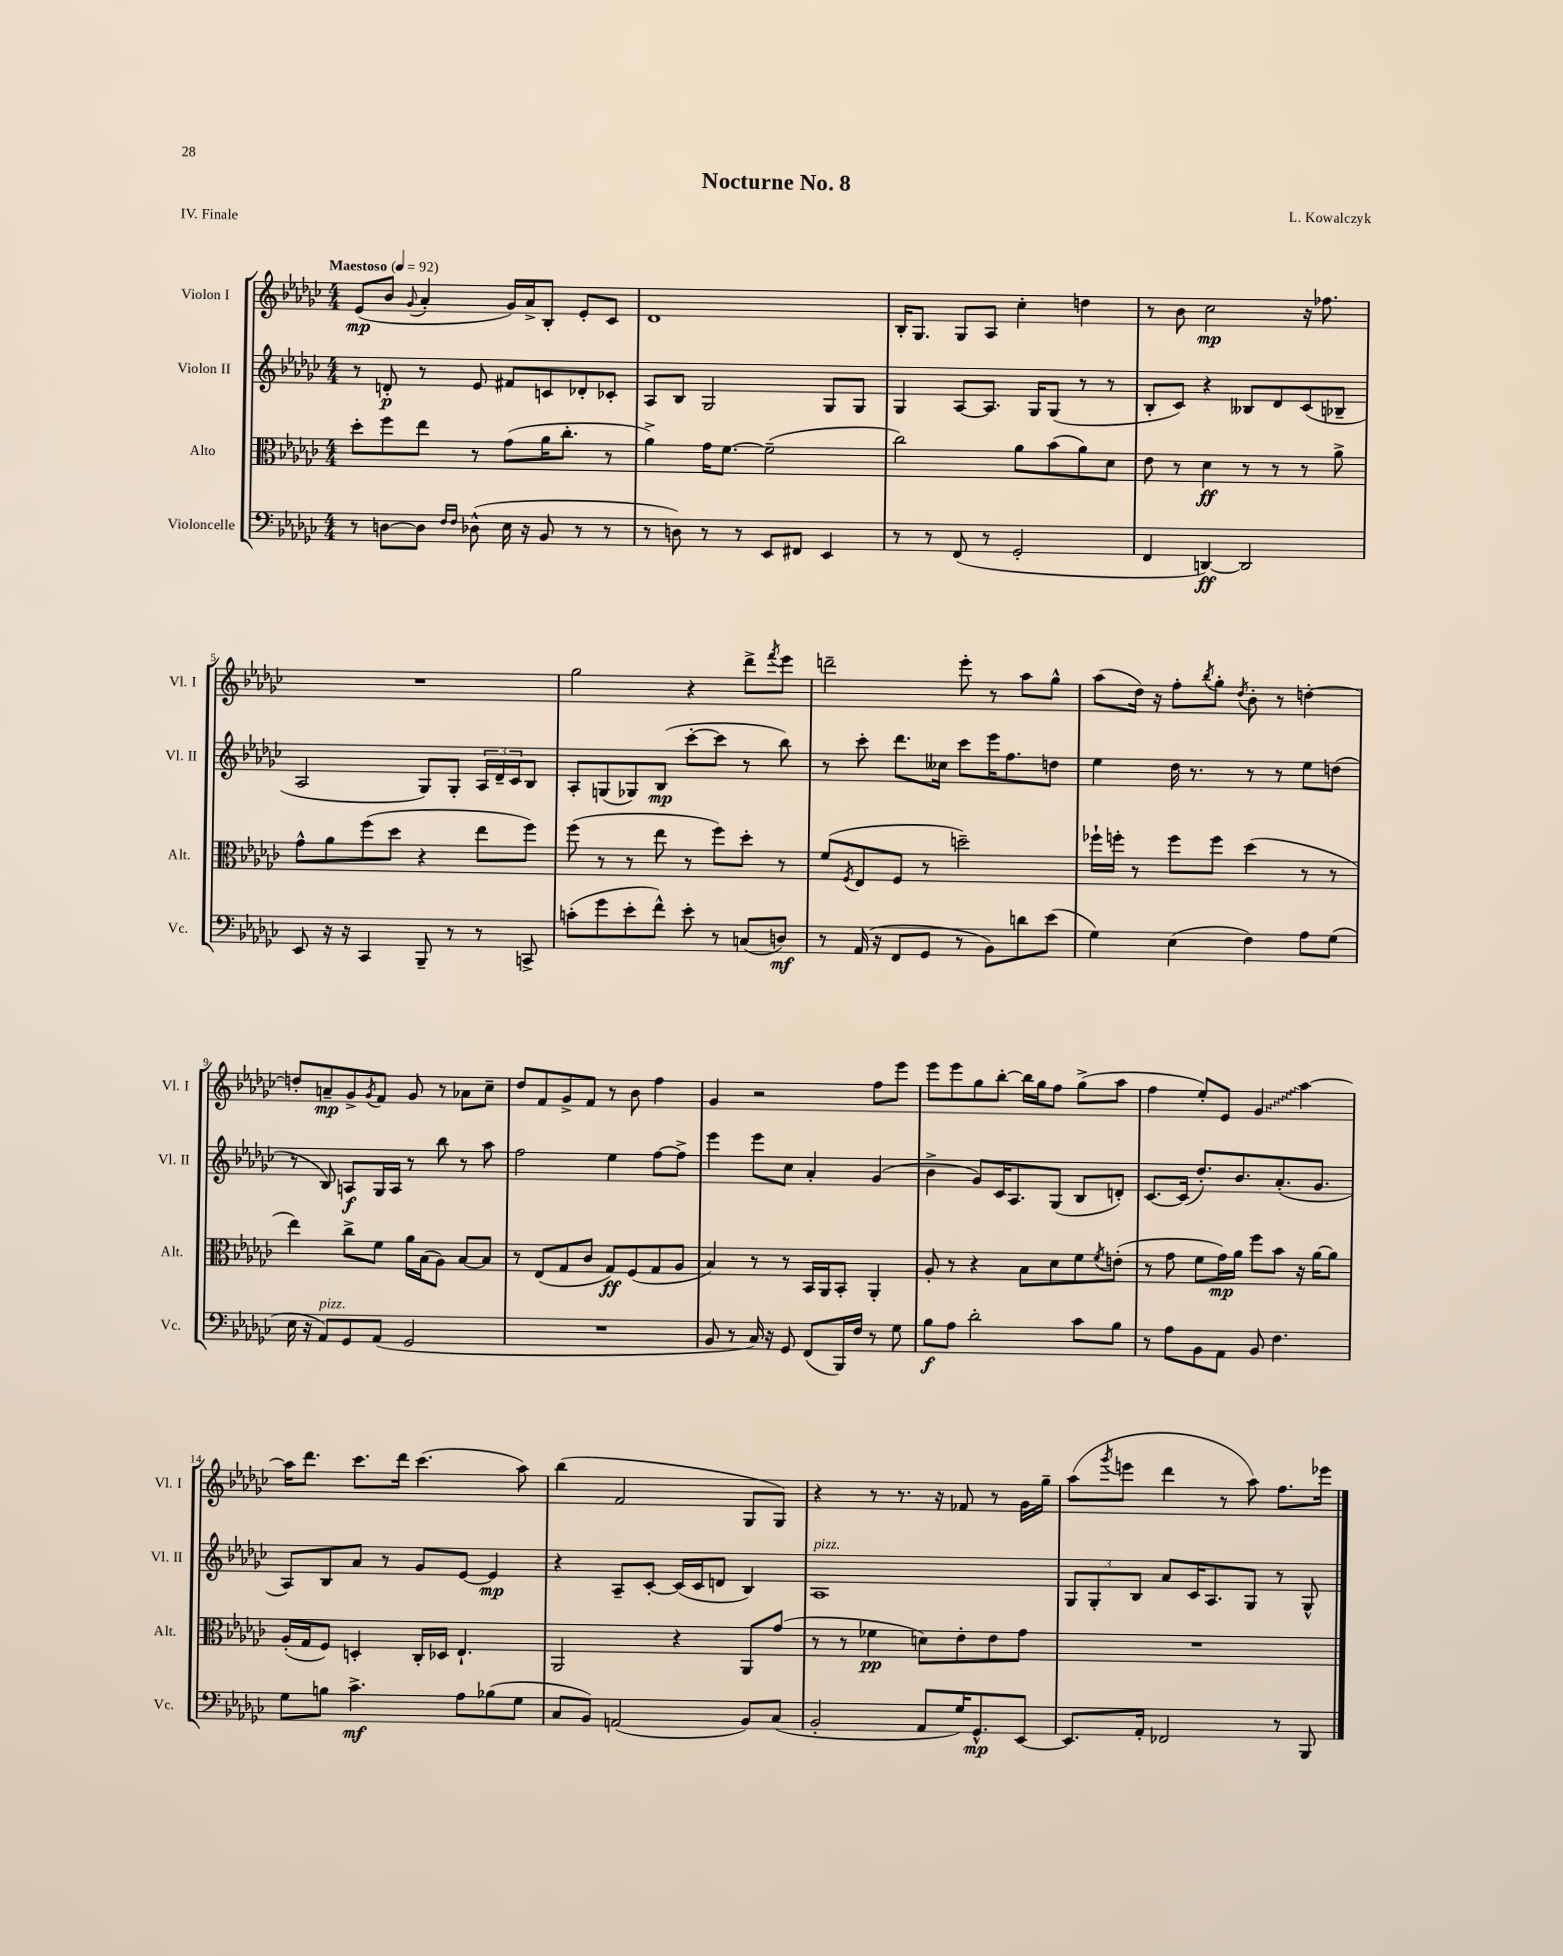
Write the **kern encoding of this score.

**kern	**kern	**kern	**kern
*staff4	*staff3	*staff2	*staff1
*clefF4	*clefC3	*clefG2	*clefG2
*k[b-e-a-d-g-c-]	*k[b-e-a-d-g-c-]	*k[b-e-a-d-g-c-]	*k[b-e-a-d-g-c-]
*M4/4	*M4/4	*M4/4	*M4/4
*MM92	*MM92	*MM92	*MM92
8r	8dd-'	8r	(8e-
[8D	8ff	8d'	8b-
.	.	.	8qqg-
8D]	8ee-	8r	4a-'
16qqF	.	.	.
16qqF	.	.	.
(8D-^^	8r	8e-	.
16E-	(8g-	8f#	16g-)
16r	.	.	16a-^
8BB-	16a-	8c	8B-'
.	8.cc-'	.	.
8r	.	8d-'	8e-'
8r	8r	8c-'	8c-
=	=	=	=
8r	4a-^)	8A-	1d-
8D)	.	8B-	.
8r	16g-	2G-	.
.	[8.f	.	.
8r	.	.	.
8EE-	(2f~]	.	.
8FF#	.	.	.
4EE-	.	8G-	.
.	.	8G-	.
=	=	=	=
8r	2cc-)	4G-	16B-'
.	.	.	8.G-
8r	.	.	.
(8FF	.	[8A-	8G-
8r	.	8.A-]	8A-
2GG-'	8a-	.	4cc-'
.	.	16G-	.
.	(8b-	(8G-	.
.	8a-)	8r	4dd
.	8d-	8r	.
=	=	=	=
4FF	8e-	8B-'	8r
.	8r	8c-)	8b-
[4DD)	4d-	4r	2cc-
2DD]	8r	8B--	.
.	8r	8d-	.
.	8r	(8c-	16r
.	.	.	8.ff-
.	8a-^	8B-~	.
=	=	=	=
8EE-	8g-^^	2A-	1r
16r	8a-	.	.
16r	.	.	.
4CC-	(8ff	.	.
.	8dd-	.	.
8BBB-~	4r	8G-)	.
8r	.	8G-'	.
8r	8ee-	24A-	.
.	.	24d-~	.
.	.	24c-	.
8CC^	8ff)	8B-	.
=	=	=	=
(8c'	(8ff	8A-'	2gg-
8g-	8r	(8G	.
8e-'	8r	8G-)	.
8f^^)	8ee-	(8B-	.
8e-'	8r	[8ccc-'	4r
8r	8ff)	8ccc-]	.
(8C	8dd-'	8r	8ddd-^
.	.	.	8qfff
8D)	8r	8bb-)	8eee-
=	=	=	=
8r	(8f	8r	2ddd~
.	8qF	.	.
(16AA-	8E-	8ccc-'	.
16r	.	.	.
8FF	8F	8.ddd-	.
8GG-	8r	.	.
.	.	16cc--	.
8r	2dd~)	8ccc-	8eee-'
8BB-)	.	16eee-	8r
.	.	8.ff	.
8d	.	.	8aa-
(8e-	.	8dd	8gg-^^
=	=	=	=
4G-)	16ff-`	4ee-	(8aa-
.	16ff'	.	.
.	8r	.	16dd-)
.	.	.	16r
(4E-	8ff	16dd-	8ff'
.	.	8.r	.
.	.	.	8qbb-
.	8ff	.	8gg-'
.	.	.	8qdd-
4F)	(4dd-	8r	8b-'
.	.	8r	8r
8A-	8r	8ee-	[4dd'
(8G-	8r	(8dd	.
=	=	=	=
16E-	4ee-)	8r	8dd']
16r	.	.	.
8AA-)	.	8B-)	8a~
8GG-	8cc-^	8A	8g-^
.	.	.	8qg-
(8AA-	8f	16G-	8f
.	.	16A	.
2GG-	16a-	8r	8g-
.	(16B-	.	.
.	8A-)	8bb-	8r
.	[8B-	8r	8a-
.	8B-]	8aa-	8cc-~
=	=	=	=
1r	8r	2ff	8dd-
.	(8E-	.	8f
.	8G-	.	8g-^
.	8c-	.	8f
.	8G-)	4ee-	8r
.	(8F	.	8b-
.	8G-	[8ff	4ff
.	8A-	8ff^]	.
=	=	=	=
8BB-	4B-)	4eee-	4g-
8r	.	.	.
16C-)	8r	8eee-	2r
16r	.	.	.
8GG-	8r	8cc-	.
(8FF	16BB-	4a-'	.
.	16AA-	.	.
16BBB-)	8BB-'	.	.
16F	.	.	.
8r	4AA-'	(4g-	8ff
8G-	.	.	8eee-
=	=	=	=
8B-	8A-'	4b-^	8eee-
8A-	8r	.	8eee-
2d-'	4r	8g-)	8gg-
.	.	16c-	[8bb-'
.	.	8.A-	.
.	8B-	.	16bb-]
.	.	.	16gg-
.	8d-	(8G-	8ff
8c-	8f	8B-	(8gg-^
.	8qf	.	.
8B-	(8e'	8d')	8aa-
=	=	=	=
8r	8r	[8.c-	4ff
8A-	8g-	.	.
.	.	(16c-]	.
8BB-	8f	8.dd-')	8ee-')
8AA-	16g-)	.	8e-
.	16a-	8.b-	.
8BB-	8ff	.	4g-
4.F	8b-	(8.a-'	.
.	16r	.	[4aa-
.	[16a-	8.g-	.
.	8a-]	.	.
=	=	=	=
8G-	(16A-'	8A-)	16aa-]
.	16G-	.	8.ddd-
8B	8F)	8B-	.
4.c-^	4D'	8a-	8.ccc-
.	.	8r	.
.	.	.	16ddd-
.	16C-'	8g-	(4.ccc-
.	16D-	.	.
8A-	4.E-`	[8e-	.
(8B-	.	4e-]	.
8G-	.	.	8aa-)
=	=	=	=
8C-	2AA-	4r	(4bb-
8BB-)	.	.	.
(2AA	.	8A-~	2f
.	.	[8c-'	.
.	4r	(16c-]	.
.	.	16c-	.
.	.	8d	.
8BB-)	8AA-	4B-)	8G-
(8C-	(8g-	.	8G-)
=	=	=	=
2BB-'	8r	1A-	4r
.	8r	.	.
.	4f-	.	8r
.	.	.	8.r
8AA-	8d)	.	.
.	.	.	16r
16G-)	8e-'	.	8f-
8.GG-^^	.	.	.
.	8e-	.	8r
[8EE-	8g-	.	16g-
.	.	.	16gg-~
=	=	=	=
8.EE-]	1r	12G-	(8aa-
.	.	12G-'	.
.	.	.	8qggg-
.	.	.	8eee
.	.	12B-	.
16AA-'	.	.	.
2FF-	.	8a-	4ddd-
.	.	16c-	.
.	.	8.A-	.
.	.	.	8r
.	.	8G-	8aa-)
8r	.	8r	8.ff
8BBB-	.	8G-^^	.
.	.	.	16eee-
==	==	==	==
*-	*-	*-	*-
